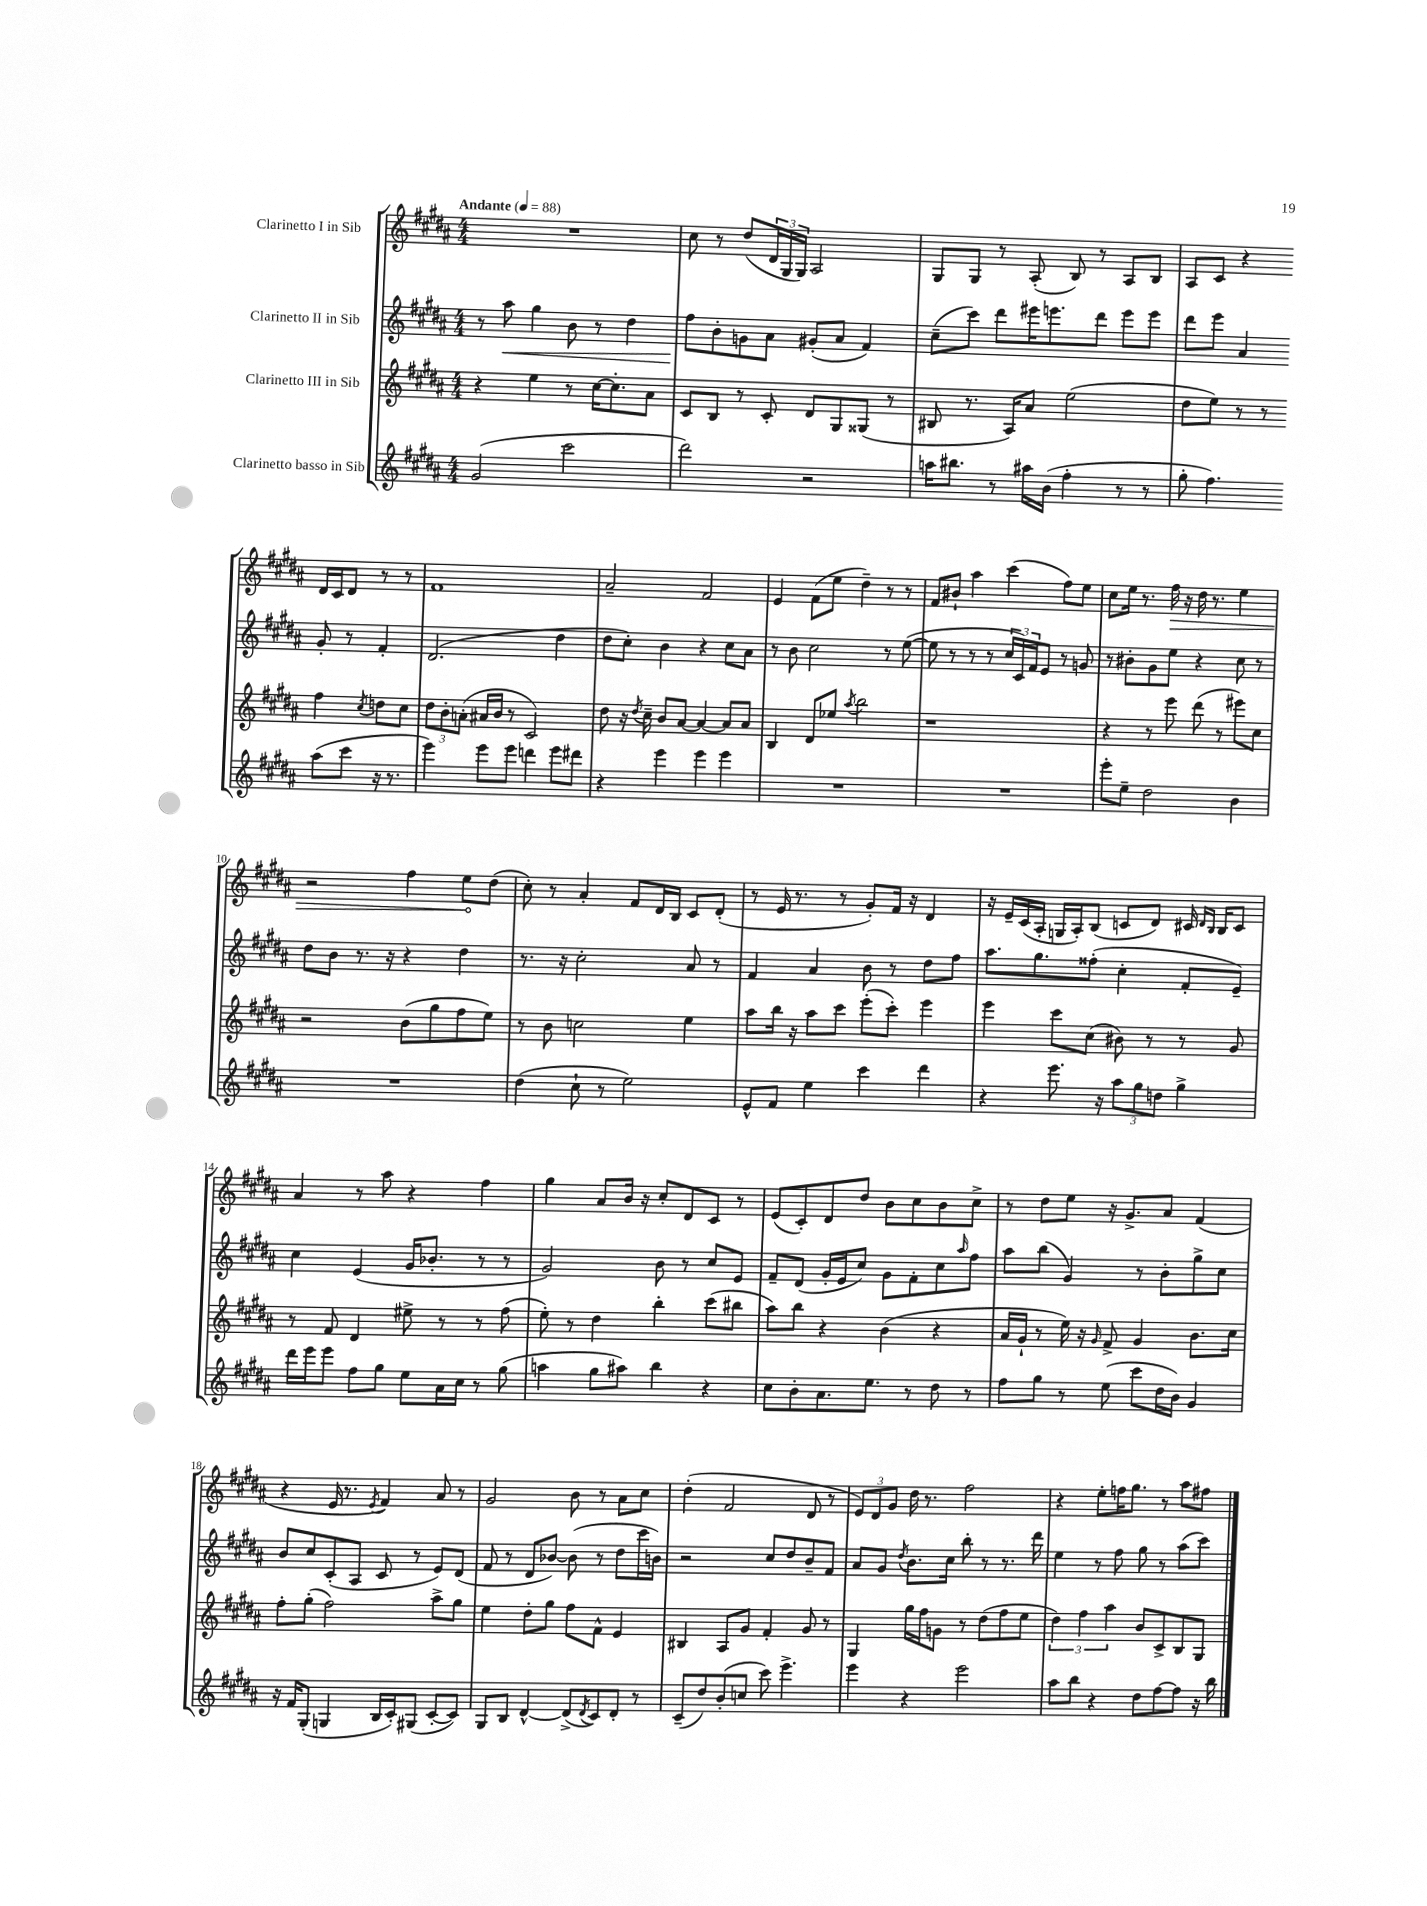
<<
\new StaffGroup <<
\new Staff = "s0" \with { instrumentName = "Clarinetto I in Sib" } {
    \clef treble \key b \major \numericTimeSignature \time 4/4 \tempo "Andante" 4 = 88
    R1 |
    cis''8 r8 dis''8( \tuplet 3/2 { dis'16 gis16 gis16) } ais2 |
    gis8 gis8 r8 ais8-.( b8) r8 ais8 b8 |
    ais8 cis'8 r4 dis'16 cis'16 dis'8 r8 r8 |
    fis'1 |
    ais'2-- fis'2 |
    e'4 fis'8( e''8 dis''4--) r8 r8 |
    fis'8 bis'8-! ais''4 cis'''4( fis''8) e''8 |
    cis''8 e''16 r8. \once \override Hairpin.circled-tip = ##t fis''16\> r16 dis''16 r8. e''4 |
    r2 fis''4 e''8\! dis''8( |
    cis''8-.) r8 ais'4-. fis'8 dis'16 b16 cis'8 dis'8-.( |
    r8 e'16 r8. r8 gis'8-.) fis'16 r16 dis'4 |
    r16 e'16-- cis'16( ais16-. g16 ais16-.) b8( c'8 dis'8) cis'16 \grace { dis'16 b16 } b16 cis'8 |
    ais'4 r8 ais''8 r4 fis''4 |
    gis''4 ais'8 b'16 r16 cis''8-. dis'8 cis'8 r8 |
    e'8( cis'8-.) dis'8 dis''8 b'8 cis''8 b'8 cis''8-> |
    r8 dis''8 e''8 r16 gis'8.-> ais'8 fis'4( |
    r4 e'16 r8. \acciaccatura { e'8 } fis'4) ais'8 r8 |
    gis'2 b'8 r8 ais'8 cis''8 |
    dis''4-.( fis'2 dis'8 r8 |
    \tuplet 3/2 { e'8) dis'8 gis'8 } dis''16 r8. fis''2 |
    r4 e''8-. f''16 gis''8. r8 ais''8 fis''8 \bar "|." |
}
\new Staff = "s1" \with { instrumentName = "Clarinetto II in Sib" } {
    \clef treble \key b \major \numericTimeSignature \time 4/4
    r8 ais''8\< gis''4 b'8 r8 dis''4 |
    fis''8\! b'8-. g'8 ais'8 gis'8-.( ais'8 fis'4) |
    cis''8--( cis'''8) dis'''8 eis'''16 e'''8. dis'''8 e'''8 e'''8 |
    dis'''8 e'''8 ais'4 gis'8-. r8 fis'4-. |
    dis'2.( dis''4 |
    dis''8 cis''8-.) b'4 r4 cis''8 ais'8 |
    r8 b'8 cis''2 r8 e''8~( |
    e''8 r8 r8 r8 \tuplet 3/2 { cis''16 cis'16) fis'16 } e'8 r8 g'8 |
    r8 bis'8-. gis'8 e''8 r4 cis''8 r8 |
    dis''8 b'8 r8. r16 r4 dis''4 |
    r8. r16 cis''2-. ais'8 r8 |
    fis'4 ais'4 b'8 r8 dis''8 fis''8 |
    ais''8. gis''8. fisis''8-.( cis''4-. fis'8-. e'8--) |
    cis''4 e'4( gis'16 bes'8.-. r8 r8 |
    gis'2) b'8 r8 cis''8 e'8 |
    fis'8-- dis'8( gis'16-. e'16 cis''8) gis'8 fis'8-. cis''8 \grace { ais''16 } fis''8 |
    ais''8 b''8( gis'4) r8 b'8-. gis''8-> cis''8 |
    b'8 cis''8 cis'8-.( ais8 cis'8 r8 e'8) dis'8( |
    fis'8 r8 dis'8 bes'8~) bes'8( r8 dis''8 cis'''16 b'16) |
    r2 cis''8 dis''8 b'8-- fis'8 |
    ais'8 gis'8 \acciaccatura { dis''8 } b'8. cis''16 b''8-. r8 r8. dis'''16 |
    e''4 r8 fis''8 gis''8 r8 ais''8( cis'''8) \bar "|." |
}
\new Staff = "s2" \with { instrumentName = "Clarinetto III in Sib" } {
    \clef treble \key b \major \numericTimeSignature \time 4/4
    r4 e''4 r8 cis''16~ cis''8.-. ais'8 |
    cis'8 b8 r8 cis'8-. dis'8 gis8 gisis8( r8 |
    bis8 r8. ais16) ais'8 e''2( |
    dis''8 e''8) r8 r8 fis''4 \acciaccatura { cis''8 } d''8 cis''8 |
    \tuplet 3/2 { dis''8 b'8-. a'8-.( } ais'16 b'16 r8 cis'2) |
    dis''8 r16 \acciaccatura { dis''8 } cis''16-- b'8 ais'8~ ais'4~ ais'8 ais'8 |
    b4 dis'8 ees''8 \acciaccatura { ais''8 } b''2 |
    r1 |
    r4 r8 e'''8 dis'''8( r8 eis'''8) cis''8 |
    r2 b'8( gis''8 fis''8 e''8) |
    r8 b'8 c''2 e''4 |
    ais''8 b''16 r16 ais''8 cis'''8 e'''8-.( cis'''8-.) e'''4 |
    e'''4 cis'''8 cis''8( bis'8) r8 r8 gis'8 |
    r8 fis'8 dis'4 eis''8-> r8 r8 fis''8( |
    e''8-.) r8 dis''4 b''4-. cis'''8( bis''8 |
    ais''8) b''8 r4 b'4( r4 |
    ais'16 gis'16-! r8 e''16) r16 \grace { gis'16 } fis'8-> gis'4 b'8. cis''16 |
    fis''8-. gis''8-.( fis''2) ais''8-> gis''8 |
    e''4 dis''8-. gis''8 fis''8 fis'8-^ e'4 |
    bis4 ais8 gis'8 fis'4-. gis'8 r8 |
    gis4 gis''16 fis''16 g'8 r8 dis''8( fis''8 e''8 |
    \tuplet 3/2 { dis''4) fis''4 ais''4 } b'8 cis'8-> b8 gis8 \bar "|." |
}
\new Staff = "s3" \with { instrumentName = "Clarinetto basso in Sib" } {
    \clef treble \key b \major \numericTimeSignature \time 4/4
    gis'2( cis'''2 |
    dis'''2) r2 |
    a''16 bis''8. r8 ais''16 b'16( fis''4-. r8 r8 |
    gis''8-. fis''4.) ais''8( cis'''8 r16 r8. |
    e'''4) e'''8 e'''8 d'''4 e'''8 dis'''8 |
    r4 e'''4 e'''4 e'''4 |
    R1 |
    R1 |
    e'''8-. e''8-- dis''2 b'4 |
    R1 |
    dis''4( cis''8-! r8 e''2) |
    e'8-^ fis'8 e''4 cis'''4 dis'''4 |
    r4 e'''8. r16 \tuplet 3/2 { ais''8 gis''8 d''8 } gis''4-> |
    dis'''16 e'''16 e'''8 fis''8 gis''8 e''8 ais'16 cis''16 r8 gis''8( |
    a''4 gis''8 ais''8) b''4 r4 |
    cis''8 b'8-. ais'8. e''8. r8 dis''8 r8 |
    fis''8 gis''8 r8 e''8( cis'''8 dis''16 b'16) gis'4 |
    r16 fis'16 gis8-.( g4 b16 cis'16-.) gis8( cis'8~-. cis'8) |
    gis8 b8 dis'4~-^ dis'8->( \acciaccatura { dis'8 } cis'8) dis'8-. r8 |
    cis'8--( dis''8) b'8-.( c''8 cis'''8) e'''4.-> |
    e'''4 r4 e'''2 |
    ais''8 b''8 r4 dis''8 fis''8~ fis''8 r16 b''16 \bar "|." |
}
>>
>>
